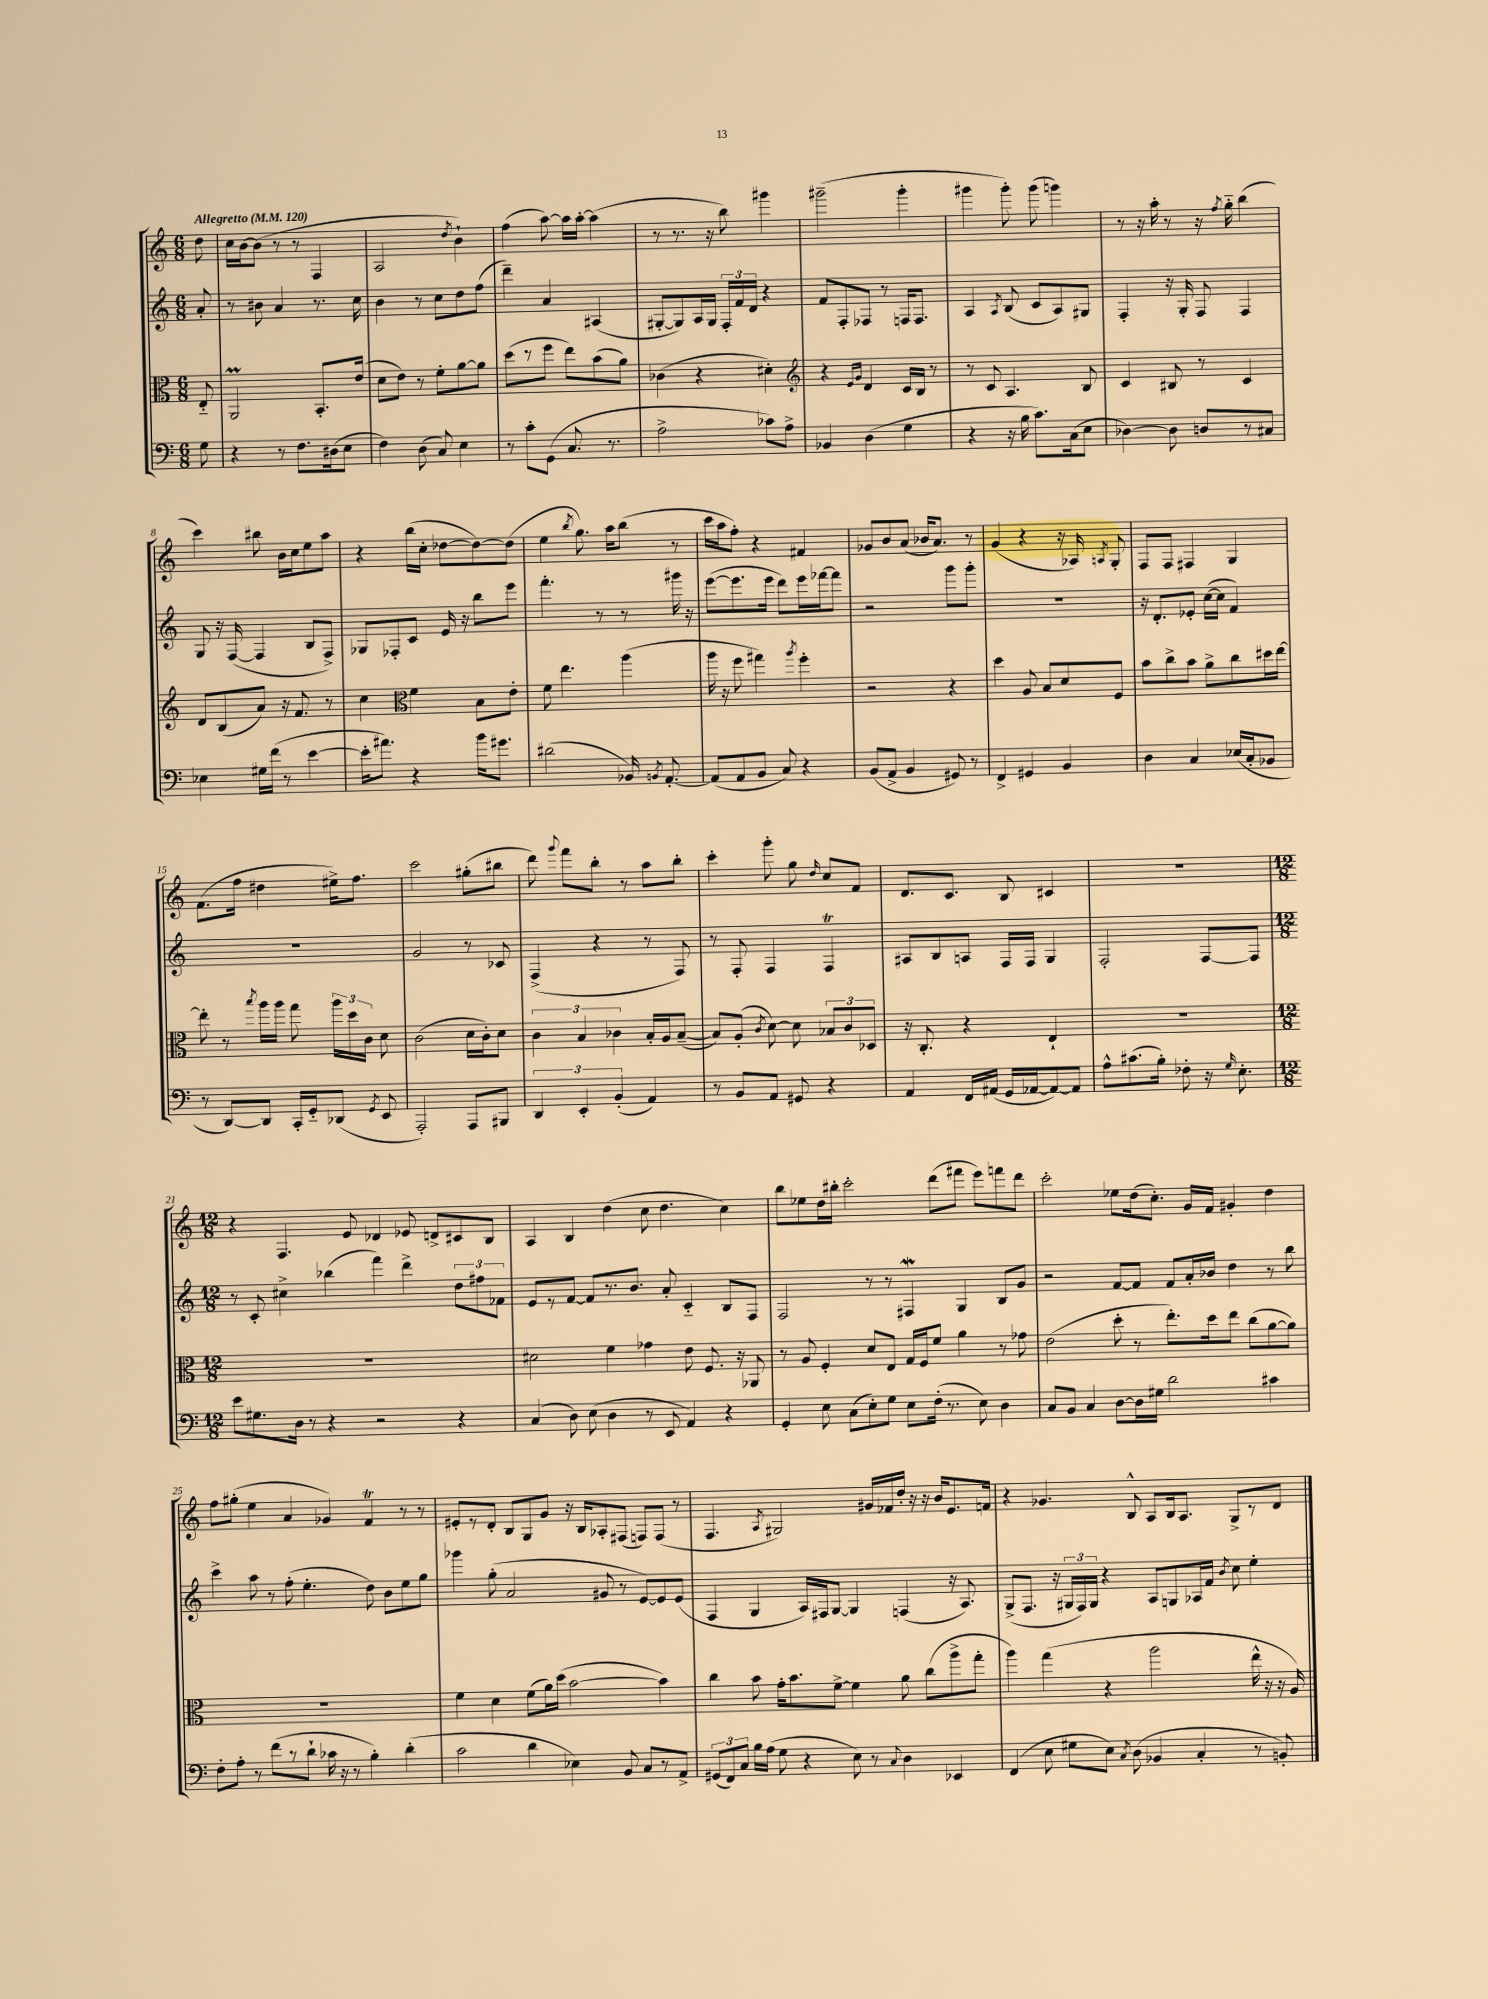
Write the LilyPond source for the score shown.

<<
\new StaffGroup <<
\new Staff = "s0" {
    \clef treble \key c \major \numericTimeSignature \time 6/8 \partial 8 \tempo "Allegretto" 4 = 120
    \autoBeamOff d''8 |
    c''16[ b'16~ b'8]( r8 r8 f4 |
    a2 \acciaccatura { d''8 } b'4-!) |
    f''4( a''8~) a''16[ a''16]~-. a''4( |
    r8 r8. r16 b''8) gis'''4 |
    gis'''2--( gis'''4-. |
    gis'''4 gis'''8-.) gis'''8( g'''4) |
    r8 r16 a''16-. r8 r16 \acciaccatura { f''8 } g''16-_ b''4( |
    c'''4) bis''8 b'16[ c''16 e''8 a''8] |
    r4 b''16[( c''16]-. des''8[~ des''8~) des''8]( |
    e''4 \acciaccatura { b''8 } g''8.) a''16[ b''8]( r8 |
    c'''16[ a''16 f''8]-.) r4 fis'4 |
    ges'8[ b'8 a'8]( bes'16[ a'8.]) r8 |
    g'4( r4 r16 aes16) \acciaccatura { a8 } g8-. |
    f8[ f8] fis4 g4 |
    f'8.[( f''16] dis''4 eis''16[->) f''8.] |
    c'''2 gis''8[-.( bis''8] |
    d'''8) \appoggiatura { g'''8 } f'''8[ b''8]-. r8 a''8[ b''8]-. |
    c'''4-. g'''8-. g''8 \grace { d''16 } c''8[ f'8] |
    d'8.[ c'8.] b8 cis'4 |
    R2. |
    \numericTimeSignature \time 12/8 r4 f4. e'8 des'4 ees'8 d'8[-> cis'8 b8] |
    a4 b4 d''4( c''8 d''4. c''4) |
    b''8[ ees''8 d''16 bis''16]-. c'''2-. d'''8[( fis'''8] e'''8[) f'''8 d'''8] |
    c'''2-. ees''8[ d''16( c''8.]-.) g'16[ f'16] gis'4-. d''4 |
    f''8[ gis''8]-.( e''4 a'4 ges'4) f'4\trill r8 r8 |
    eis'8[-. r8 d'8]-. b8[ g8 g'8] r16 b16[ aes8-. fis8]( f8[) f8]( r8 |
    f4. \acciaccatura { a8 } gis2) gis'16[ fes'16 d''16]-. r16 r16 b'16[ e'8. f'16] |
    r4 ges'4. b8-^ a8[ b16 a8.] g8[-> r8 d'8] \bar "|." |
}
\new Staff = "s1" {
    \clef treble \key c \major \numericTimeSignature \time 6/8 \partial 8
    \autoBeamOff a'8-. |
    r8 bis'8 a'4 r8. c''16 |
    b'4 r8 c''8[ d''8 f''8]( |
    d'''4--) a'4 ais4( |
    gis8[~-. gis8) a16 gis16] \tuplet 3/2 { f16[-. f'16 d'16] } r4 |
    f'8[ f8-. fes8] r8 f16[ f8.] |
    a4 \acciaccatura { a8 } b8( c'8[ a8) gis8] |
    f4-. r16 g16-. f8 f4 |
    g8 r16 f16~( f4 b8[ f8]->) |
    ges8[ fes8-. c'8] e'16 r16 b''8[ e'''8] |
    f'''4.-. r8 r8 gis'''16 r16 |
    e'''8[~( e'''8. e'''16] d'''8[) e'''16 fes'''16~ fes'''8] |
    r2 g'''8[ g'''8]-. |
    R2. |
    r16 d'8.[-. ees'8]-. c''16[~( c''16] f'4) |
    R2. |
    g'2 r8 ces'8 |
    f4->( r4 r8 f8) |
    r8 f8-. f4 f4\trill |
    ais8[ b8 a8] f16[ f16] g4 |
    f2-. f8[~ f8] |
    \numericTimeSignature \time 12/8 r8 c'8-. cis''4-> bes''4( f'''4) d'''4-> \tuplet 3/2 { d''8[ fis''8 fes'8] } |
    e'8[ r8 f'8]~ f'8[ r8. b'8.] a'8-. c'4-_ b8[ f8] |
    f2 r8 r8 fis4\mordent g4 b8[ g'8] |
    r2 f'8[~ f'8] f'8[ a'16-. bes'16] d''4 r8 b''8 |
    c'''4-> a''8 r8 f''8-.( e''4.-. d''8) b'8[ e''8 g''8] |
    ges'''4 g''8-.( a'2 gis'8 r8 e'8[~) e'8 e'8]( |
    f4 g4 a16[) fis16 g8]~ g4 f4( r16 a8.) |
    g8[->( f8.] r16 \tuplet 3/2 { gis16[ f16) gis16] } r4 a8[ g8 aes16 f'16] \acciaccatura { b'8 } c''8 e''4-. \bar "|." |
}
\new Staff = "s2" {
    \clef alto \key c \major \numericTimeSignature \time 6/8 \partial 8
    \autoBeamOff e8-_ |
    a,2\prall b,8.[-. e'16]( |
    d'8[ e'8]) r8 f'8[-. a'8~ a'8] |
    d''8[( r8 f''8] e''8[) b'8( a'8]) |
    ces'4( r4 dis'4-.) |
    \clef treble r4 \grace { e'16[ g'16] } d'4 c'16[ b16] r8 |
    r8 c'8 a4. b8 |
    c'4 bis8 r8 c'4 |
    d'8[ b8( a'8]) r16 f'8. r8 |
    c''4 \clef alto f'4 b8[ e'8]-. |
    f'8 e''4. a''4( |
    a''16 r16 f''8 gis''4) \acciaccatura { a''8 } f''4-. |
    r2 r4 |
    d''4 a8 b8[ d'8 f8] |
    b'8[ c''8-> b'8] a'8[-> c''8 dis''16 e''16]~ |
    e''8-. r8 \acciaccatura { b''8 } a''16[ a''16] g''8 \tuplet 3/2 { a''16[ d''16 c'16] } d'8 |
    c'2( d'16[ c'16-.) d'8] |
    \tuplet 3/2 { c'4 b4 ces'4 } b16[-. a16 b8]~--( |
    b8[) a8]-.( \acciaccatura { c'8 } d'8~) d'8 \tuplet 3/2 { bes8[ c'8 des8] } |
    r16 c8.-. r4 e4-! |
    R2. |
    \numericTimeSignature \time 12/8 R1. |
    dis'2 f'4 ges'4 e'8 f8. r16 aes,8 |
    r8 a8 f4-. d'8[ e8] g16[ f16 f'8] a'4 r8 ges'8 |
    e'2( d''8-. r8 e''8.[-.) d''16 e''8] c''8[( a'8~ a'8]) |
    R1. |
    f'4 d'4 f'8[( a'16) d''16]( b'2~ b'4) |
    c''4 b'8 g'16[-. b'8. f'8]~-> f'4 a'8 c''8[( a''8-> g''8]-. |
    a''4) g''4( r4 a''2 e''16-^ r16 r16 a16) \bar "|." |
}
\new Staff = "s3" {
    \clef bass \key c \major \numericTimeSignature \time 6/8 \partial 8
    \autoBeamOff g8 |
    r4 r8 f8.[ dis16( e8] |
    f4) d8( c8) e4 |
    r8 c'8[-. g,8]( c8. r8. |
    a2-> ces'8[) a8]-> |
    bes,4 d4( g4 |
    r4 r16 b16 c'8.[) c16( e8] |
    des4~) des8 d8[ r8 cis8] |
    ees4 gis16[ f'16]( r8 e'4~ |
    e'16[-. ais'8.]) r4 b'16[ gis'8.] |
    dis'2( bes,16) \acciaccatura { b,8 } a,8.~-. |
    a,8[( a,8 b,8] c8) r4 |
    b,8[( a,8]-> b,4 gis,8) r8 |
    f,4-> gis,4 b,4 |
    d4 c4 ees16[( c16-. bes,8] |
    r8 d,8[~) d,8] c,16[-. g,16-_ des,8]( \acciaccatura { g,8 } e,8 |
    a,,2-.) a,,8[ bis,,8] |
    \tuplet 3/2 { d,4 e,4-. b,4-.( } a,4) |
    r8 b,8[ a,8] gis,8 r4 |
    a,4 f,16[ ais,16]( g,16[ aes,16~ aes,8~) aes,8] |
    a8[-^ cis'8.( b16]-.) fes8-. r16 \grace { g16 } e8.-. |
    \numericTimeSignature \time 12/8 e'8[ gis8. d16] r8 r4 r2 r4 |
    c4( d8) e8( d4 r8 e,8 a,4) r4 |
    g,4-. e8 c8[( e8-.) g8] e8[ f16]-.( r8. e8) d4 |
    c8[ b,8] c4 d8[~ d16 gis16] d'2 cis'4 |
    f8[-. a8]-. r8 f'8[( r8 d'8]-! ces'16 r16 r8 b4-.) d'4-.( |
    c'2 d'4 ees4) b,8 c8[ r8 a,8]-> |
    \tuplet 3/2 { gis,8[( f,8) c8] } b16[ a16]( g8 r4 e8) r8 \appoggiatura { c8 } d4 ees,4 |
    f,4( e8 gis8[ e8]) \acciaccatura { c8 } d8( bes,4 c4-. r8 b,8-.) \bar "|." |
}
>>
>>
